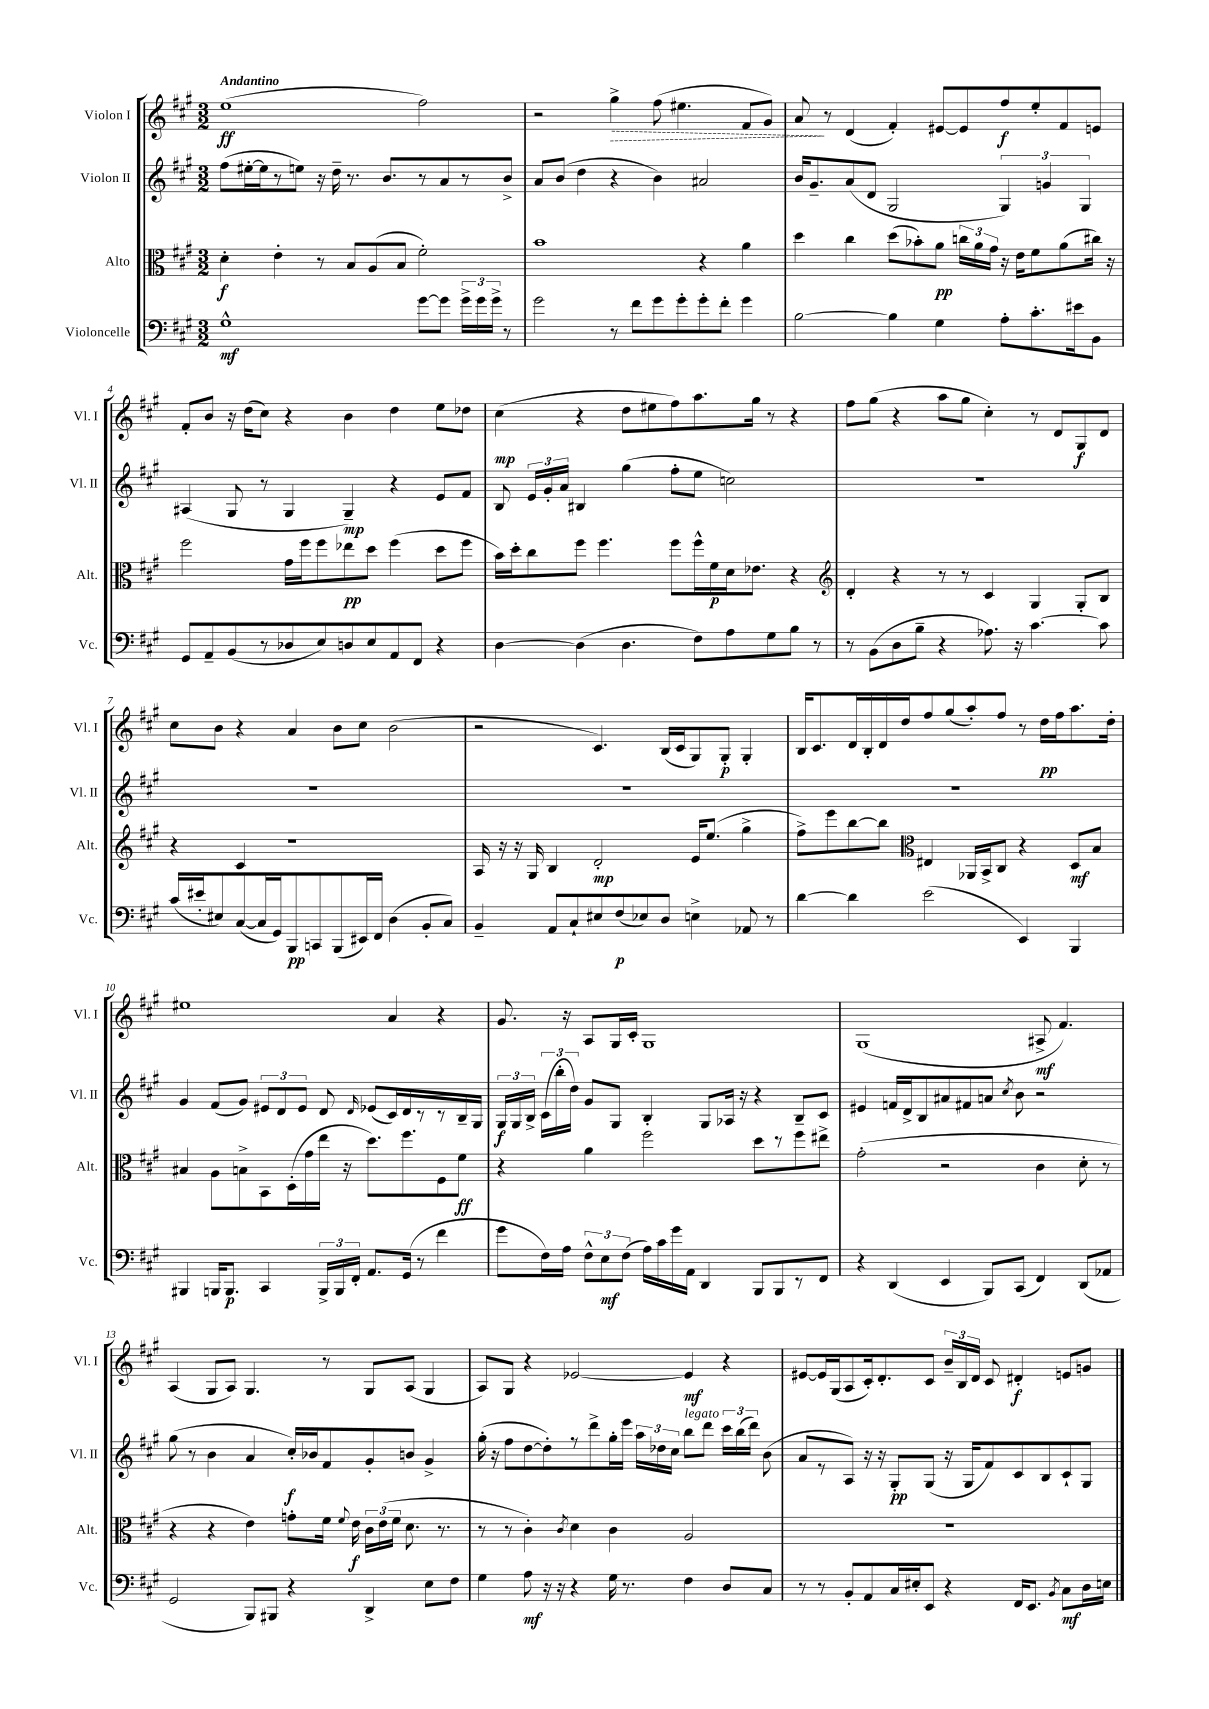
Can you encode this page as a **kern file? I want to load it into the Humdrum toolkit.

**kern	**kern	**kern	**kern
*staff4	*staff3	*staff2	*staff1
*clefF4	*clefC3	*clefG2	*clefG2
*k[f#c#g#]	*k[f#c#g#]	*k[f#c#g#]	*k[f#c#g#]
*M3/2	*M3/2	*M3/2	*M3/2
1G#^^	4d'\	(8ff#\L	(1ee
.	.	[16ee#'\L	.
.	.	16ee#\]J	.
.	4e'\	8r	.
.	.	8ee\J)	.
.	8r	16r	.
.	.	16dd~\	.
.	8B/L	8.r	.
.	(8A/	.	.
.	.	8.b/L	.
.	8B/J	.	.
[8g#\L	2f#'\)	8r	2ff#\)
8g#\]J	.	8a/	.
24g#^\LL	.	8r	.
24g#\	.	.	.
24g#^\JJ	.	.	.
8r	.	8b^/J	.
=	=	=	=
2g#\	1b	8a/L	2r
.	.	(8b/J	.
.	.	4dd\	.
8r	.	4r	4gg#^\
8f#\L	.	.	.
8g#\	.	4b\)	(8ff#\
8g#'\	.	.	4.ee#\
8g#'\	4r	2a#/	.
8f#'\J	.	.	.
4g#\	4a\	.	8f#/L
.	.	.	8g#/J)
=	=	=	=
[2B\	4dd\	16b/LK	8a/
.	.	8.g#~/	.
.	.	.	8r
.	4cc#\	(8a/	(4d/
.	.	8d/J	.
4B\]	(8dd\L	2G#/	4f#'/)
.	8b-'\)	.	.
4G#\	8a\J	.	[8e#/L
.	24cc\LL	.	8e#/]
.	24a\	.	.
.	24g#\JJ	.	.
8A'\L	16r	6G#/)	8ff#/
.	16e\LK	.	.
8.c#'\	8f#\	.	8ee'/
.	.	6g/	.
.	(8a\	.	8f#/
16e#\k	.	.	.
.	.	6G#/	.
8BB\J	16cc#\Jk)	.	8e/J
.	16r	.	.
=	=	=	=
8GG#/L	2ff#\	(4A#/	8f#'/L
8AA~/	.	.	8b/J
(8BB/	.	8G#/	16r
.	.	.	(16dd\LK
8r	.	8r	8cc#\J)
8D-/	16g#\LL	4G#/	4r
.	16ff#\J	.	.
8E/)	8ff#\	.	.
8D/	8ee-\	4G#~/)	4b\
8E/	8dd\J	.	.
8AA/	(4ff#\	4r	4dd\
8FF#/J	.	.	.
4r	8dd\L	8e/L	8ee\L
.	8ff#\J	8f#/J	8dd-\J
=	=	=	=
[4D\	16b\LL)	8B/	(4cc#\
.	16dd'\J	.	.
.	8cc#\	24e/LL	.
.	.	24g#'/	.
.	.	24a/JJ	.
(4D\]	8ff#\J	4B#/	4r
.	4.ff#\	.	.
4.D\	.	(4gg#\	8dd\L
.	.	.	8ee#\
.	8ff#\L	8ff#'\L	8ff#\)
8F#\L)	16ff#^^\L	8ee\J	8.aa\
.	16f#\	.	.
8A\	16d\J	2cc\)	.
.	8.e-\J	.	16gg#\Jk
8G#\	.	.	8r
8B\J	4r	.	4r
8r	.	.	.
=	=	=	=
*	*clefG2	*	*
8r	4d'/	1.r	8ff#\L
(8BB\L	.	.	(8gg#\J
8D\	4r	.	4r
8B~\J	.	.	.
4r	8r	.	8aa\L
.	8r	.	8gg#\J
8.A-\)	4c#/	.	4cc#'\)
16r	.	.	.
[4.c#\	4G#/	.	8r
.	.	.	8d/L
.	8G#'/L	.	8G#/
8c#\]	8B/J	.	8d/J
=	=	=	=
(16c#/LL	4r	1.r	8cc#\L
16e#'/J	.	.	.
8E#/)	.	.	8b\J
([8C#/	4c#/	.	4r
16C#/]L	.	.	.
16GG#/J)	.	.	.
8BBB/	1r	.	4a/
8CC/	.	.	.
(8BBB/	.	.	8b\L
16EE#/L)	.	.	8cc#\J
16FF#/JJ	.	.	.
(4D\	.	.	(2b\
8BB'/L	.	.	.
8C#/J)	.	.	.
=	=	=	=
4BB~/	16A/	1.r	2r
.	16r	.	.
.	16r	.	.
.	16G#/	.	.
8AA/L	4B/	.	.
8C#`/	.	.	.
8E#/	2d'/	.	4.c#/)
(8F#/	.	.	.
8E-/)	.	.	.
8D/J	.	.	(16B/LL
.	.	.	16c#/J
4E^\	16e/LK	.	8G#/)
.	(8.ee/J	.	.
.	.	.	8G#'/J
8AA-/	4gg#^\	.	4G#'/
8r	.	.	.
=	=	=	=
[4d\	8ff#^\L)	1.r	16B/LK
.	.	.	8.c#/
.	8eee\	.	.
4d\]	[8bb\	.	16d/L
.	.	.	16B'/
.	8bb\]J	.	16d/
.	.	.	16dd/J
*	*clefC3	*	*
(2e\	4E#/	.	8ff#/
.	.	.	(8gg#/
.	16AA-/LL	.	8aa'/)
.	16BB^/J	.	.
.	8C#/J	.	8ff#/J
4EE/)	4r	.	8r
.	.	.	16dd\LL
.	.	.	16ff#\J
4BBB/	8D/L	.	8.aa\
.	8B/J	.	.
.	.	.	16dd'\Jk
=	=	=	=
4BBB#/	4B#/	4g#/	1ee#
16BBB/LK	8A\L	(8f#/L	.
8.BBB/J	.	.	.
.	8B^\	8g#/J)	.
4CC#/	8BB\	12e#/L	.
.	.	12d/	.
.	(16D'\L	.	.
.	.	12e#/J	.
.	16g#\	.	.
24BBB^/LL	16ee\JJ	8d/	.
24BBB/	.	.	.
.	16r	.	.
24FF#'/JJ	.	.	.
.	.	16qqd/	.
8.AA/L	8.dd\L)	(8e-/L	.
.	.	16c#/L)	4a/
(16GG#/Jk	8.ff#\	16d/	.
8r	.	8r	.
4f#\	8F#\	8r	4r
.	8f#\J	16B~/	.
.	.	16G#/JJ	.
=	=	=	=
8g#\L	4r	24G#/LL	8.g#/
.	.	24G#/	.
.	.	24B^/JJ	.
16F#\L)	.	(24c#\LL	.
.	.	24bb'\	.
16A\JJ	.	.	16r
.	.	24dd\JJ)	.
12F#^^\L	4a\	8g#/L	8A/L
12E\	.	.	.
.	.	8G#/J	16G#/L
(12F#\J	.	.	.
.	.	.	16c#'/JJ
16A\LL)	2ff#\	4B'/	1G#
16c#\	.	.	.
16g#\	.	.	.
16AA\JJ	.	.	.
4DD/	.	8G#/L	.
.	.	16A-/Jk	.
.	.	16r	.
8BBB/L	8dd\L	4r	.
8BBB/	8r	.	.
8r	8ff#\	8B~/L	.
8FF#/J	8ee#^\J	8c#/J	.
=	=	=	=
4r	(2g#'\	4e#/	(1G#
(4DD/	.	16f/LL	.
.	.	16d^/J	.
.	.	8B/	.
4EE/	2r	8a#/	.
.	.	8f#/	.
8BBB/L)	.	8a/J	.
.	.	8qcc#/	.
(8CC#/J	.	8b\	.
4FF#/)	4c#\	2r	8A#^/
.	.	.	4.f#/)
(8DD/L	8d'\	.	.
8AA-/J	8r	.	.
=	=	=	=
2GG#/	4r	(8gg#\	(4A/
.	.	8r	.
.	4r	4b\	8G#/L
.	.	.	8A/J)
8BBB/L)	4e\)	4a/	4.G#/
8BBB#/J	.	.	.
4r	8g'\L	16cc#'/LL)	.
.	.	16b-/J	.
.	16f#\Jk	8f#/	8r
.	8qqf#/	.	.
.	16e\	.	.
4DD^/	24c#\LL	8g#'/	8G#/L
.	(24e\	.	.
.	24f#\JJ	.	.
.	8.d\	8b/J	(8A/J
8E\L	.	4g#^/	4G#/
.	8.r	.	.
8F#\J	.	.	.
=	=	=	=
4G#\	8r	(16gg#'\	8A/L)
.	.	16r	.
.	8r	8ff#\L	8G#/J
8A\	4c#'\)	[8dd\	4r
16r	.	8dd'\])	.
16r	.	.	.
.	8qc#/	.	.
4r	4d\	8r	[2e-/
.	.	8ddd^\	.
16G#\	4c#\	16gg#'\L	.
8.r	.	16eee\JJ	.
.	.	24aa\LL	.
.	.	24dd-\	.
.	.	24cc#\JJ	.
4F#\	2A/	8bb\L	4e-/]
.	.	8ddd\J	.
8D/L	.	24ccc#\LL	4r
.	.	(24bb\	.
.	.	24ddd\JJ)	.
8C#/J	.	(8b\	.
=	=	=	=
8r	1.r	8a/L	[8e#/L
8r	.	8r	16e#/]L
.	.	.	(16G#/J
8BB'/L	.	8A/J)	8A/
8AA/	.	16r	16c#'/k)
.	.	16r	8.d'/
16C#/L	.	8G#'/L	.
16E#'/J	.	.	.
8EE/J	.	(8G#/J	8c#/J
4r	.	16r	24b~/LL
.	.	.	24B/
.	.	16G#/LK	.
.	.	.	24d/JJ
.	.	8f#/)	8c#/
16FF#/LK	.	8c#/	4d#'/
8.EE/J	.	.	.
.	.	8B/	.
8qBB/	.	.	.
8C#\L	.	8c#`/	8e/L
16D\L	.	8G#/J	8g/J
16E\JJ	.	.	.
==	==	==	==
*-	*-	*-	*-
